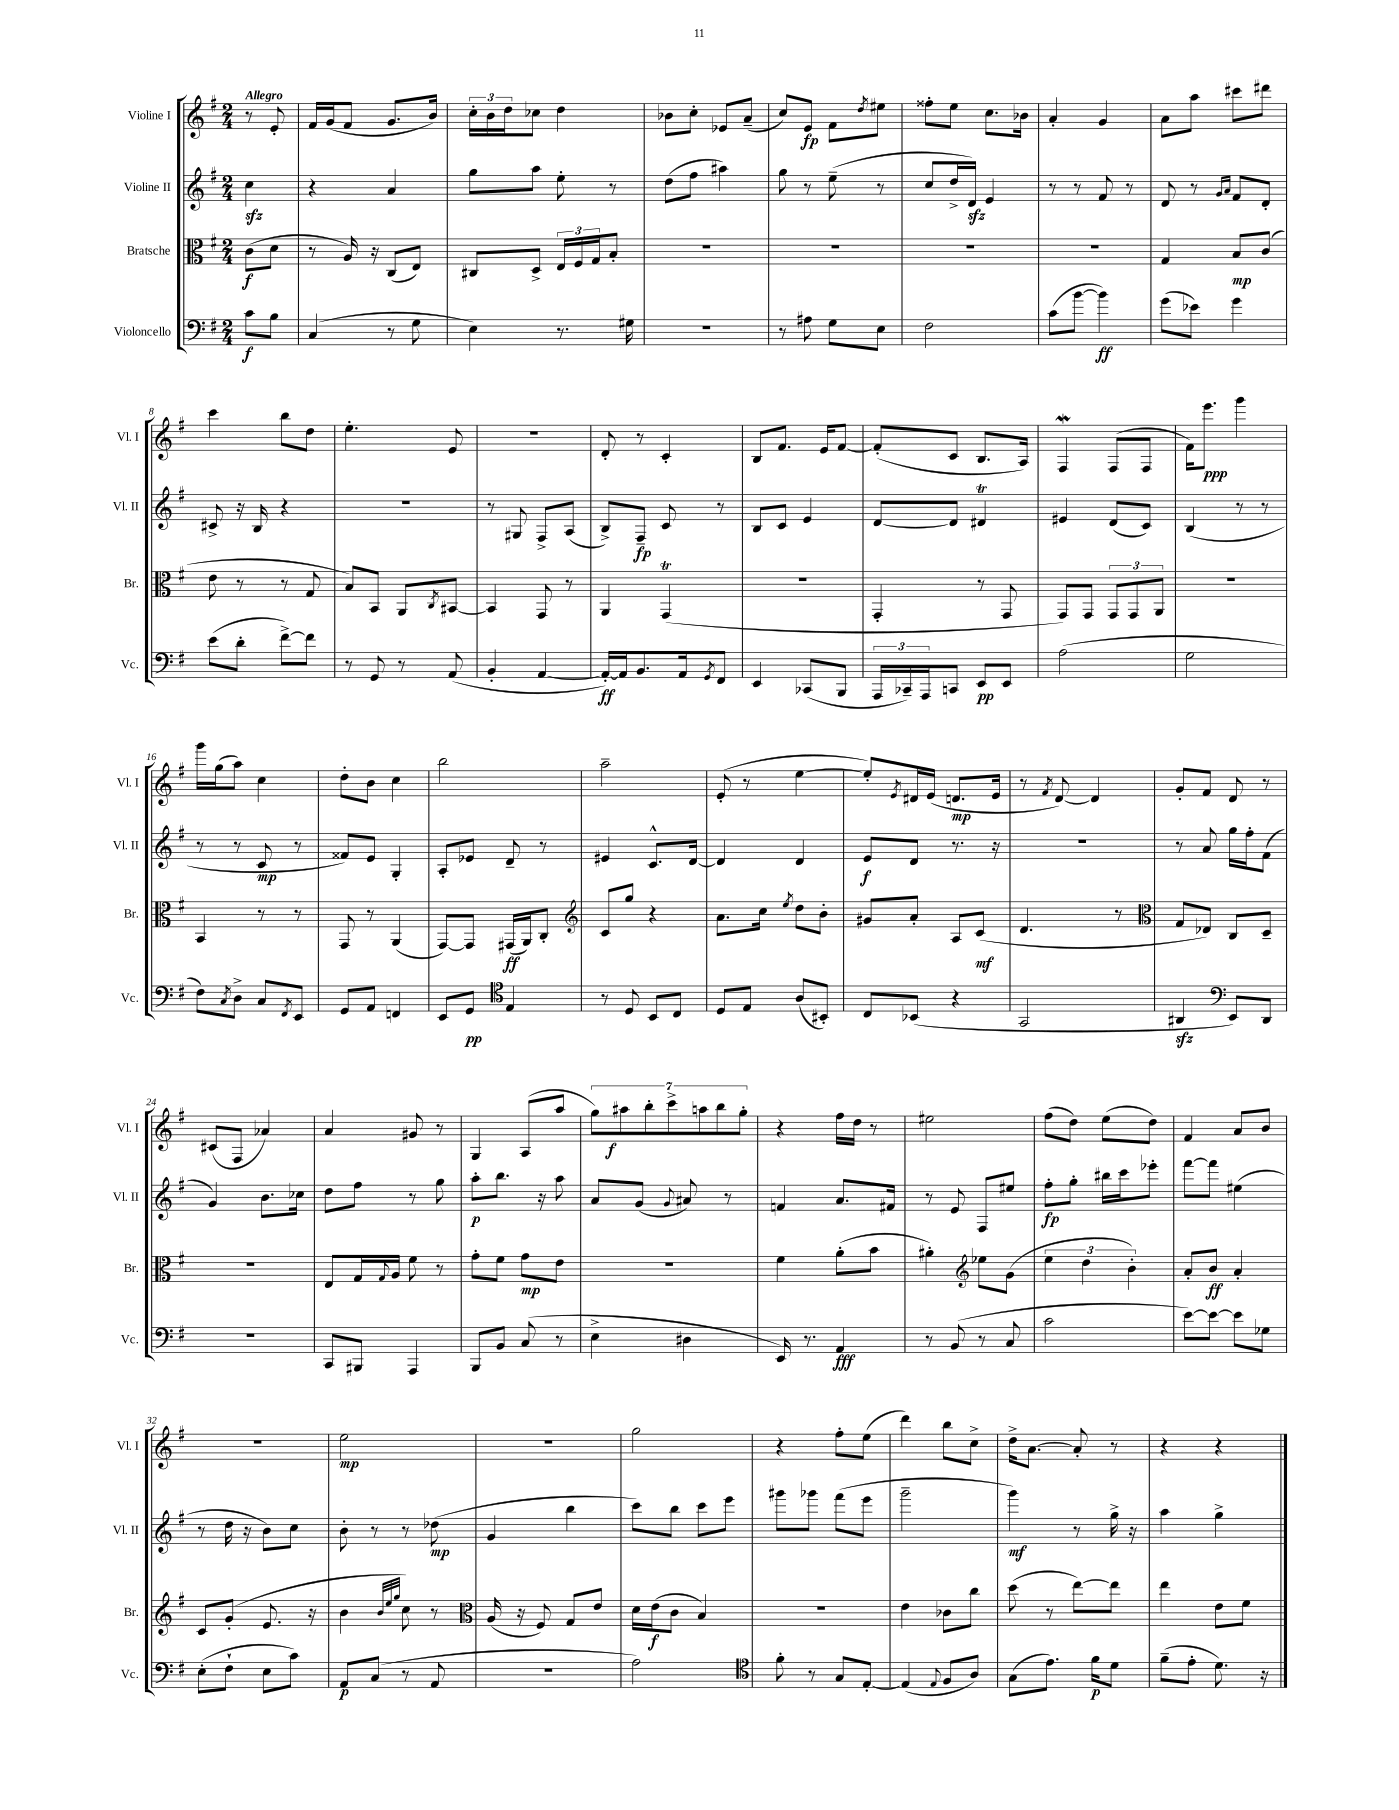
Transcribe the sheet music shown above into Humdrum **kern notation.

**kern	**kern	**kern	**kern
*staff4	*staff3	*staff2	*staff1
*clefF4	*clefC3	*clefG2	*clefG2
*k[f#]	*k[f#]	*k[f#]	*k[f#]
*M2/4	*M2/4	*M2/4	*M2/4
8c	(8c	4cc	8r
8B	8d	.	8e'
=	=	=	=
(4C	8r	4r	16f#
.	.	.	(16g
.	16A)	.	8f#
.	16r	.	.
8r	(8C	4a	8.g
8G	8E)	.	.
.	.	.	16b)
=	=	=	=
4E)	8C#	8gg	24cc'
.	.	.	24b
.	.	.	24dd
.	8D^	8aa	8cc-
8.r	24E	8ee'	4dd
.	24F#	.	.
.	24G	.	.
.	8B'	8r	.
16G#	.	.	.
=	=	=	=
2r	2r	(8dd	8b-
.	.	8ff#	8cc'
.	.	4aa#)	8e-
.	.	.	(8a~
=	=	=	=
8r	2r	8gg	8cc)
8A#	.	8r	8e
8G	.	(8ee~	8f#
.	.	.	8qdd
8E	.	8r	8ee#
=	=	=	=
2F#	2r	8cc	8ff##'
.	.	16dd^	8ee
.	.	16d)	.
.	.	4e	8.cc
.	.	.	16b-
=	=	=	=
(8c	2r	8r	4a'
[8b	.	8r	.
4b])	.	8f#	4g
.	.	8r	.
=	=	=	=
(8g	4G	8d	8a
8e-)	.	8r	8aa
.	.	16qqg	.
.	.	16qqa	.
4g	8B	8f#	8ccc#
.	(8c	8d'	8ddd#
=	=	=	=
(8e	8e	8c#^	4ccc
8d'	8r	16r	.
.	.	16B	.
[8f#^)	8r	4r	8bb
8f#]	8G	.	8dd
=	=	=	=
8r	8B)	2r	4.ee'
8GG	8BB	.	.
8r	8AA	.	.
.	8qC	.	.
(8AA	[8BB#	.	8e
=	=	=	=
4BB'	4BB#]	8r	2r
.	.	8G#	.
[4AA	8GG	8F#^	.
.	8r	(8A	.
=	=	=	=
16AA'_)	4AA	8B^)	8d'
16AA]	.	.	.
8.BB	.	8F#~	8r
.	(4GG	8c	4c'
16AA	.	.	.
8qGG	.	.	.
8FF#	.	8r	.
=	=	=	=
4EE	2r	8B	8B
.	.	8c	8.f#
(8CC-	.	4e	.
.	.	.	16e
8BBB	.	.	[8f#
=	=	=	=
24AAA	4GG'	[8d	(8f#']
24CC-~)	.	.	.
24AAA	.	.	.
8CC	.	8d]	8c
8EE	8r	4d#	8.B
8EE	8GG	.	.
.	.	.	16A)
=	=	=	=
(2A	8GG)	4e#	4F#
.	8GG	.	.
.	12GG	(8d	(8F#
.	12GG	.	.
.	.	8c)	8F#
.	12AA	.	.
=	=	=	=
2G	2r	(4B	16f#)
.	.	.	8.eee
.	.	8r	4ggg
.	.	8r	.
=	=	=	=
8F#)	4BB	8r	16ggg
.	.	.	(16gg
8qC	.	.	.
8D^	.	8r	8aa)
8C	8r	8c	4cc
8qFF#	.	.	.
8EE	8r	8r	.
=	=	=	=
8GG	8GG	8f##)	8dd'
8AA	8r	8e	8b
4FF	(4AA	4G'	4cc
=	=	=	=
8EE	[8GG)	8A'	2bb
8GG	8GG]	8e-	.
*clefC4	*	*	*
4E	(16GG#	8d~	.
.	16AA)	.	.
.	8C'	8r	.
=	=	=	=
*	*clefG2	*	*
8r	8c	4e#	2aa~
8D	8gg	.	.
8BB	4r	8.c^^	.
8C	.	.	.
.	.	[16d	.
=	=	=	=
8D	8.a	4d]	(8e'
8E	.	.	8r
.	16cc	.	.
.	8qee	.	.
(8A	8dd	4d	[4ee
8BB#')	8b'	.	.
=	=	=	=
8C	8g#	8e	8ee'])
.	.	.	8qe
(8BB-	8a'	8d	16d#
.	.	.	(16e
4r	8A	8.r	8.d
.	(8c	.	.
.	.	16r	16e
=	=	=	=
2GG	4.d	2r	8r
.	.	.	8qf#
.	.	.	[8d)
.	.	.	4d]
.	8r	.	.
=	=	=	=
*	*clefC3	*	*
4AA#	8G	8r	8g'
.	8E-)	8a	8f#
*clefF4	*	*	*
8EE)	8C	16gg	8d
.	.	16ff#'	.
8DD	8D~	(8f#	8r
=	=	=	=
2r	2r	4g)	(8c#
.	.	.	8F#
.	.	8.b	4a-)
.	.	16cc-	.
=	=	=	=
8CC	8E	8dd	4a
8BBB#	16G	8ff#	.
.	8qqG	.	.
.	16A	.	.
4AAA	8f#	8r	8g#
.	8r	8gg	8r
=	=	=	=
8BBB	8g'	8aa'	4G
8BB	8f#	8.bb	.
(8C	8g	.	(8A
.	.	16r	.
8r	8e	8aa	8aa
=	=	=	=
4E^	2r	8a	14gg)
.	.	.	14aa#
.	.	(8g	.
.	.	.	14bb'
.	.	.	14ccc^
.	.	8qqg	.
4D#	.	8a#)	.
.	.	.	14aa
.	.	.	14bb
.	.	8r	.
.	.	.	14gg'
=	=	=	=
16EE)	4f#	4f	4r
8.r	.	.	.
4AA	(8a'	8.a	16ff#
.	.	.	16dd
.	8b	.	8r
.	.	16f#	.
=	=	=	=
8r	4a#')	8r	2ee#
(8BB	.	8e	.
*	*clefG2	*	*
8r	8ee-	8F#	.
8C	(8g	8ee#	.
=	=	=	=
2c	6ee	8ff#'	(8ff#
.	.	8gg'	8dd)
.	6dd	.	.
.	.	16bb#	(8ee
.	.	16ccc	.
.	6b')	.	.
.	.	8eee-'	8dd)
=	=	=	=
[8e)	8a'	[8fff#	4f#
8e_	8b	8fff#]	.
8e]	4a'	(4ee#	8a
8G-	.	.	8b
=	=	=	=
(8E'	8c	8r	2r
8F#`	(8g'	16dd	.
.	.	16r	.
8E	8.e	8b)	.
8c)	.	8cc	.
.	16r	.	.
=	=	=	=
8AA	4b	8b'	2ee
(8C	.	8r	.
.	32qqb	.	.
.	32qqee	.	.
.	32qqgg	.	.
8r	8cc)	8r	.
8AA	8r	(8dd-	.
=	=	=	=
*	*clefC3	*	*
2r	(16A	4g	2r
.	16r	.	.
.	8F#)	.	.
.	8G	4bb	.
.	8e	.	.
=	=	=	=
2A)	16d	8ccc)	2gg
.	(16e	.	.
.	8c	8bb	.
.	4B)	8ccc	.
.	.	8eee	.
=	=	=	=
*clefC4	*	*	*
8f#'	2r	8ggg#	4r
8r	.	8ggg-	.
8G	.	(8fff#	8ff#'
[8E'	.	8eee	(8ee
=	=	=	=
(4E]	4e	2ggg~	4ddd)
8qqE	.	.	.
8F#	8c-	.	8bb
8A)	8cc	.	8cc^
=	=	=	=
(8G	(8dd	4ggg)	16dd^
.	.	.	[8.a
8.e)	8r	.	.
.	[8ee)	8r	8a']
16f#	.	.	.
8d	8ee]	16gg^	8r
.	.	16r	.
=	=	=	=
(8f#~	4ee	4aa	4r
8e'	.	.	.
8.d)	8e	4gg^	4r
.	8f#	.	.
16r	.	.	.
==	==	==	==
*-	*-	*-	*-
